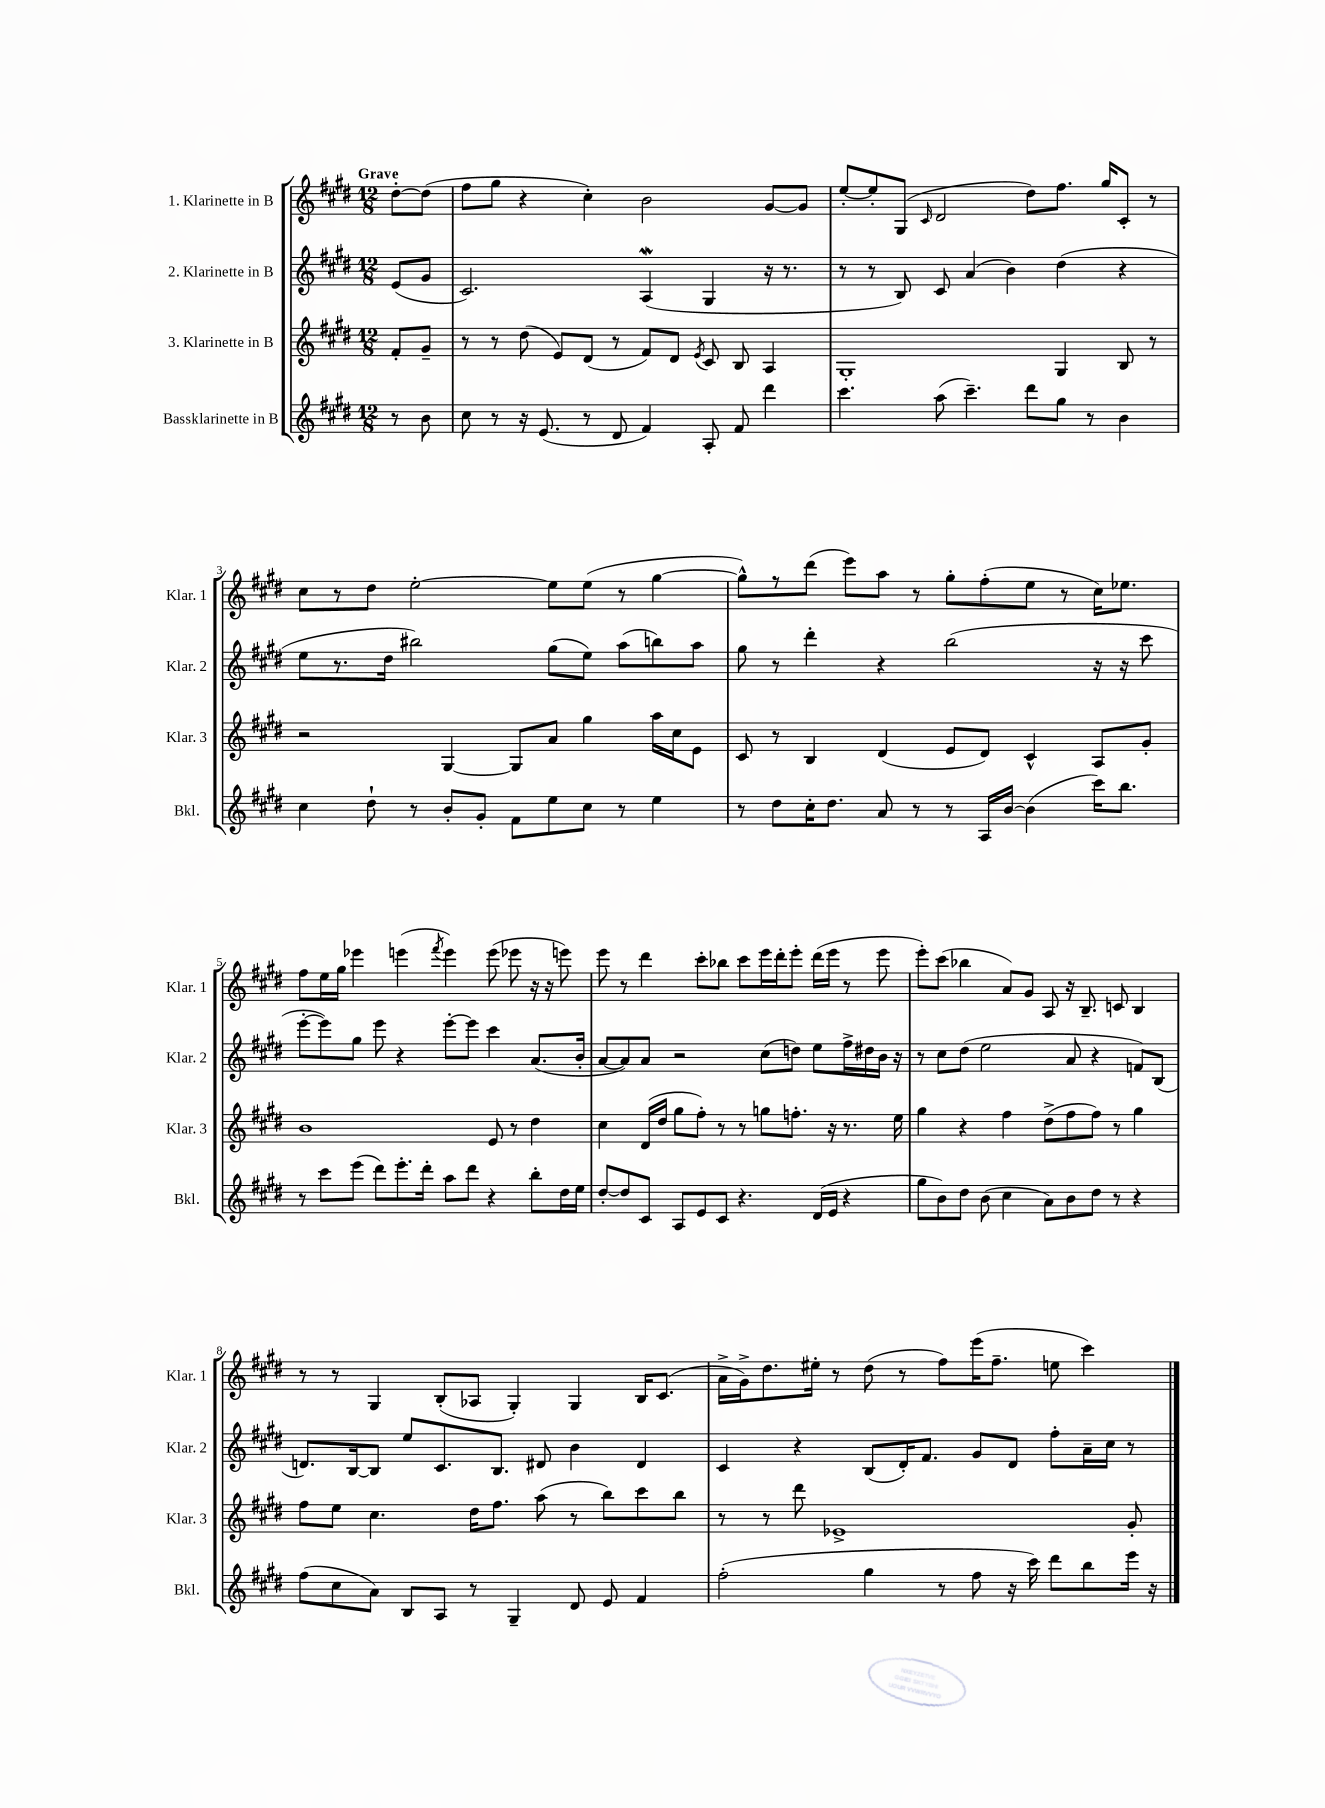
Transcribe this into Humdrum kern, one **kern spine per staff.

**kern	**kern	**kern	**kern
*staff4	*staff3	*staff2	*staff1
*clefG2	*clefG2	*clefG2	*clefG2
*k[f#c#g#d#]	*k[f#c#g#d#]	*k[f#c#g#d#]	*k[f#c#g#d#]
*M12/8	*M12/8	*M12/8	*M12/8
8r	8f#'/L	(8e/L	[8dd#'\L
8b\	8g#~/J	8g#/J	(8dd#\]J
=	=	=	=
8cc#\	8r	2.c#/)	8ff#\L
8r	8r	.	8gg#\J
16r	(8dd#\	.	4r
(8.e/	.	.	.
.	8e/L)	.	.
8r	(8d#/J	.	4cc#'\)
8d#/	8r	.	.
4f#/)	8f#/L)	(4A/	2b\
.	8d#/J	.	.
.	8qe/	.	.
8A'/	8c#/	4G#/	.
8f#/	8B/	.	.
4ddd#\	4A/	16r	[8g#/L
.	.	8.r	.
.	.	.	8g#/]J
=	=	=	=
4.ccc#\	1G#'	8r	[8ee'/L
.	.	8r	8ee'/]
.	.	8B/)	(8G#/J
.	.	.	16qqc#/
(8aa\	.	8c#/	2d#/
4.ccc#~\)	.	(4a/	.
.	.	4b\)	.
8ddd#\L	.	.	8dd#\L)
8gg#\J	4G#/	(4dd#\	8.ff#\J
8r	.	.	.
.	.	.	16gg#/LK
4b\	8B/	4r	8c#'/J
.	8r	.	8r
=	=	=	=
4cc#\	2r	8ee\L	8cc#\L
.	.	8.r	8r
8dd#`\	.	.	8dd#\J
.	.	16dd#\Jk	.
8r	.	2bb#\)	[2ee'\
8b'/L	[4G#/	.	.
8g#'/J	.	.	.
8f#\L	8G#/]L	.	.
8ee\	8a/J	(8gg#\L	8ee\]L
8cc#\J	4gg#\	8ee\J)	(8ee\J
8r	.	(8aa\L	8r
4ee\	16aa\LL	8bb\)	[4gg#\
.	16cc#\J	.	.
.	8e\J	8aa\J	.
=	=	=	=
8r	8c#/	8gg#\	8gg#^^\]L)
8dd#\L	8r	8r	8r
16cc#'\K	4B/	4ddd#'\	(8ddd#\J
8.dd#\J	.	.	.
.	.	.	8eee\L)
8a/	(4d#/	4r	8aa\J
8r	.	.	8r
8r	8e/L	(2bb\	8gg#'\L
16A/LL	8d#/J)	.	(8ff#'\
[16b/JJ	.	.	.
(4b\]	4c#^^/	.	8ee\J
.	.	.	8r
16ccc#\LK)	8A/L	16r	16cc#\LK)
8.bb\J	.	16r	8.ee-\J
.	8g#'/J	8ccc#\	.
=	=	=	=
8r	1b	[8eee'\L	8ff#\L
8ccc#\L	.	8eee\])	16ee\L
.	.	.	16gg#\JJ
(8eee\J	.	8gg#\J	4eee-\
8ddd#\L)	.	8eee\	.
8.eee'\	.	4r	(4eee\
16ddd#'\Jk	.	.	.
.	.	.	8qfff#/
8aa\L	.	[8eee'\L	4eee\)
8ddd#\J	.	8eee\]J	.
4r	8e/	4ccc#\	(8eee\
.	8r	.	8eee-\
8bb'\L	4dd#\	(8.a/L	16r
.	.	.	16r
16dd#\L	.	.	8eee\)
16ee\JJ	.	16b'/Jk	.
=	=	=	=
[8dd#'/L	4cc#\	[8a/L	8eee\
8dd#/]	.	8a/])	8r
8c#/J	(16d#/LL	8a/J	4ddd#\
.	16dd#/JJ	.	.
8A/L	8gg#\L	2r	.
8e/	8ff#'\J)	.	8ccc#'\L
8c#/J	8r	.	8bb-\J
4.r	8r	.	8ccc#\L
.	8gg\L	(8cc#\L	16eee\L
.	.	.	16ddd#'\J
.	8.ff'\J	8dd\J)	8eee'\J
(16d#/LL	.	8ee\L	(16ddd#\LL
16e/JJ	16r	.	16eee\JJ
4r	8.r	16ff#^\L	8r
.	.	16dd#\	.
.	.	16b\JJ	8eee\
.	16ee\	16r	.
=	=	=	=
8gg#\L	4gg#\	8r	8eee'\L)
8b\)	.	8cc#\L	(8ccc#\J
8dd#\J	4r	(8dd#\J	4bb-\
(8b\	.	2ee\	.
4cc#\	4ff#\	.	8a/L)
.	.	.	8g#/J
8a\L)	(8dd#^\L	.	8A/
8b\	8ff#\	8a/	16r
.	.	.	8.B~/
8dd#\J	8ff#\J)	4r	.
8r	8r	.	8c/
4r	4gg#\	8f/L)	4B/
.	.	(8B/J	.
=	=	=	=
(8ff#\L	8ff#\L	8.d/L)	8r
8cc#\	8ee\J	.	8r
.	.	[16B/k	.
8a\J)	4.cc#\	8B/]J	4G#/
8B/L	.	8ee/L	.
8A/J	.	8.c#/	(8B'/L
8r	16dd#\LK	.	8A-/J
.	8.ff#\J	8.B/J	.
4G#~/	.	.	4G#'/)
.	(8aa\	8d#/	.
8d#/	8r	4b\	4G#/
8e/	8bb\L)	.	.
4f#/	8ccc#\	4d#/	16B/LK
.	.	.	(8.c#/J
.	8bb\J	.	.
=	=	=	=
(2ff#'\	8r	4c#/	16a^\LL
.	.	.	16g#^\J)
.	8r	.	8.dd#\
.	8ddd#\	4r	.
.	.	.	16ee#'\Jk
.	1e-^	.	8r
4gg#\	.	(8B/L	(8dd#\
.	.	16d#'/K)	8r
.	.	8.f#/J	.
8r	.	.	8ff#\L)
8ff#\	.	8g#/L	(16eee\K
.	.	.	8.ff#~\J
16r	.	8d#/J	.
16ccc#\)	.	.	.
8ddd#\L	.	8ff#'\L	8ee\
8bb\	.	16a~\L	4ccc#\)
.	.	16cc#\JJ	.
16eee\Jk	8g#'/	8r	.
16r	.	.	.
==	==	==	==
*-	*-	*-	*-
